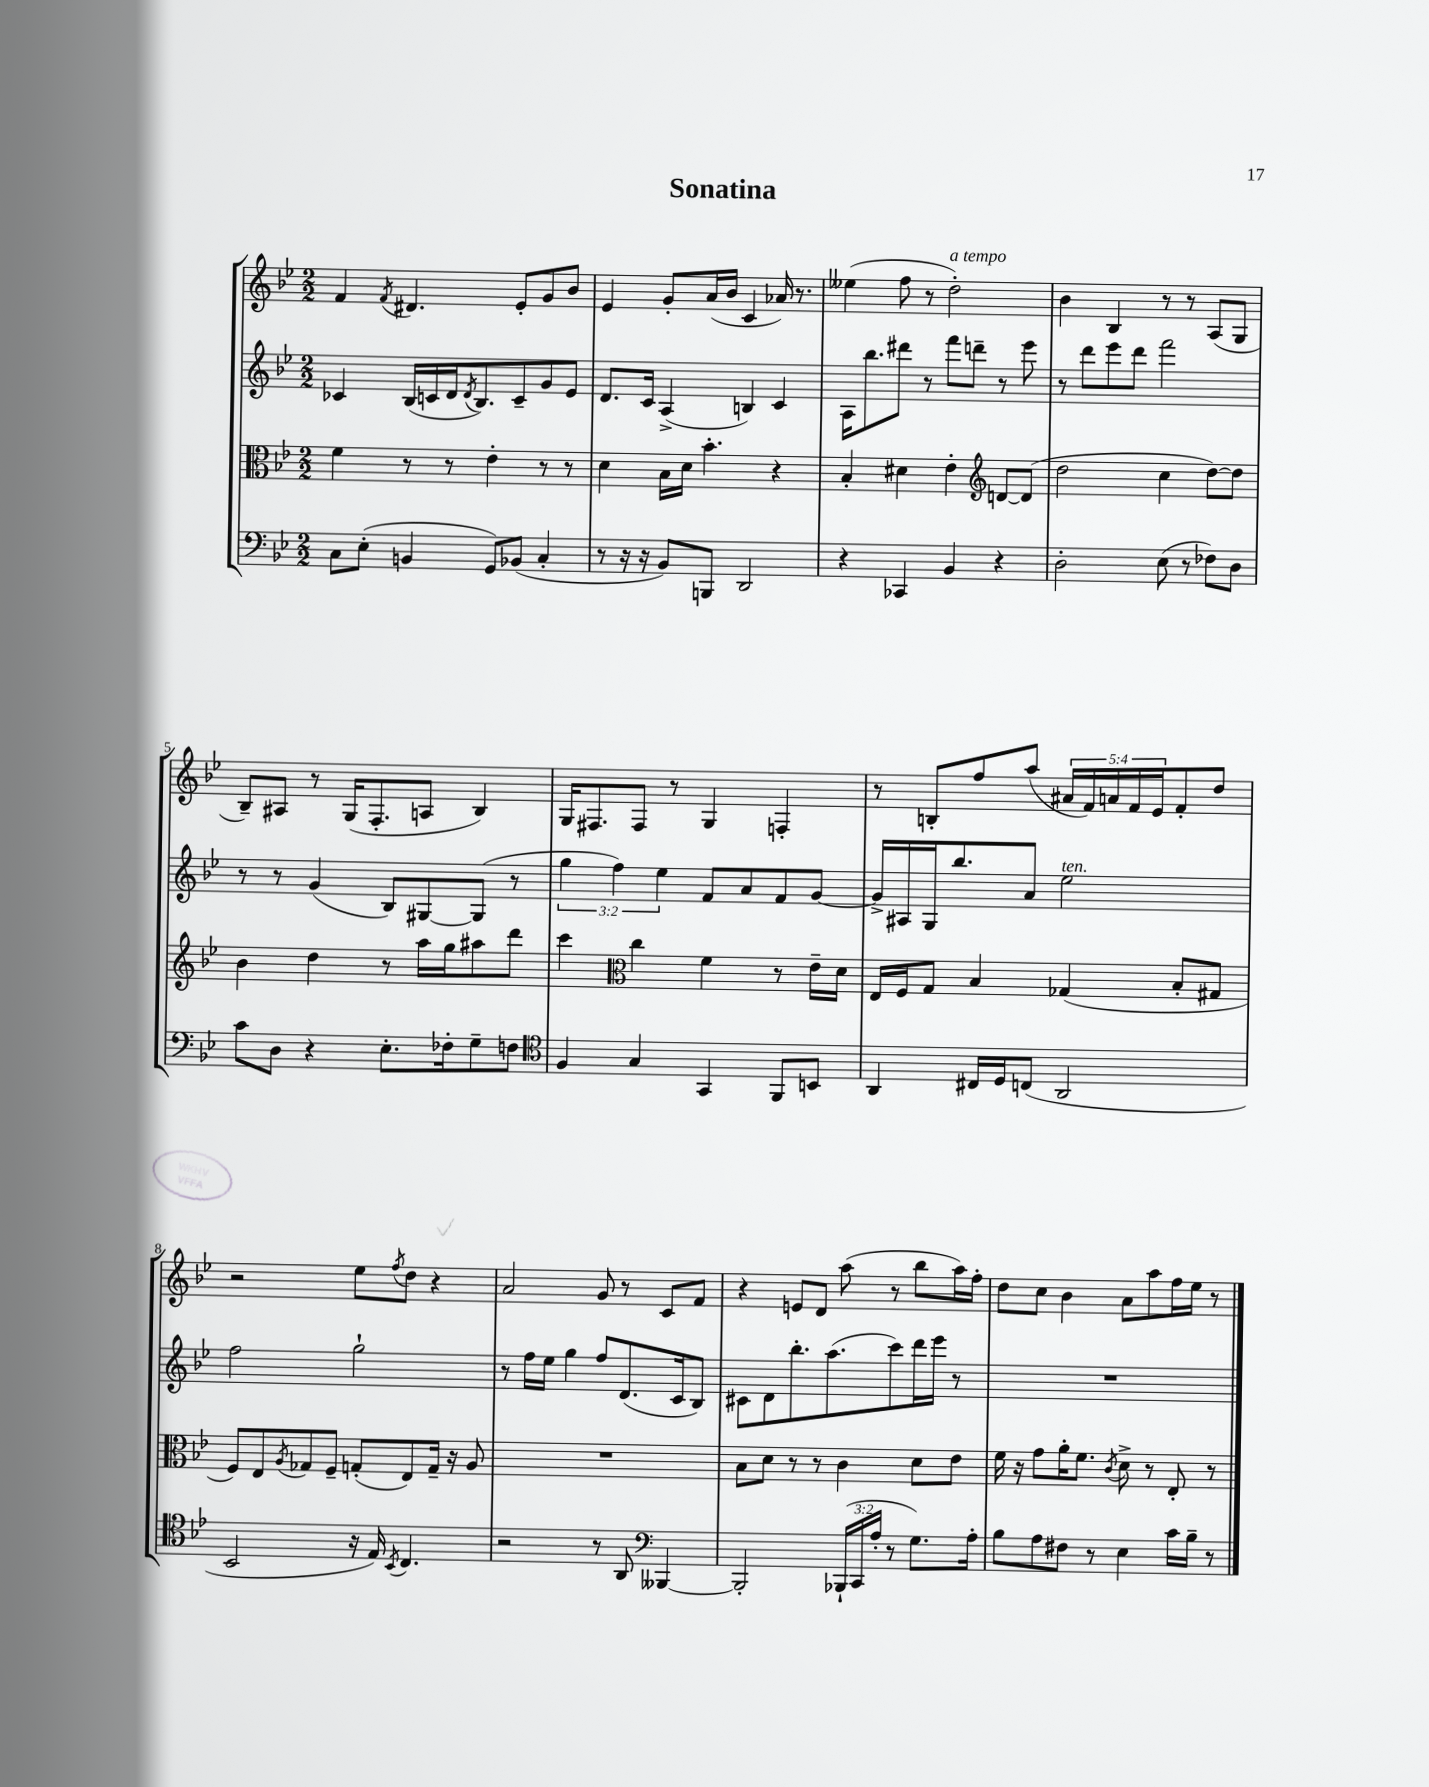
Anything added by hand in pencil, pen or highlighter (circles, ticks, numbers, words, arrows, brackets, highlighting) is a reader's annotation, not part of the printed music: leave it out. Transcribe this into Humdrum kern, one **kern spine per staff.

**kern	**kern	**kern	**kern
*staff4	*staff3	*staff2	*staff1
*clefF4	*clefC3	*clefG2	*clefG2
*k[b-e-]	*k[b-e-]	*k[b-e-]	*k[b-e-]
*M2/2	*M2/2	*M2/2	*M2/2
8C\L	4f\	4c-/	4f/
(8E-'\J	.	.	.
.	.	.	8qf/
4BB/	8r	(16B-/LL	4.d#/
.	.	16c/	.
.	8r	16d/J	.
.	.	8qd/	.
.	.	8.B-/)	.
8GG/L)	4e-'\	.	.
(8BB-/J	.	8c~/	8e-'/L
4C'/	8r	8g/	8g/
.	8r	8e-/J	8b-/J
=	=	=	=
8r	4d\	8.d/L	4e-/
16r	.	.	.
16r	.	16c/Jk	.
8BB-/L)	16B-\LL	(4A^/	8g'/L
.	16d\JJ	.	.
8BBB/J	4.b-'\	.	(16a/L
.	.	.	16b-/JJ
2DD/	.	4B/)	4c/
.	4r	4c/	16a-/)
.	.	.	8.r
=	=	=	=
4r	4B-'/	16A\LK	(4ee--\
.	.	8.bb-\	.
4CC-/	4d#\	8ddd#\J	8ff\
.	.	8r	8r
4BB-/	4e-'\	8fff\L	2dd'\)
.	.	8ddd~\J	.
*	*clefG2	*	*
4r	[8d/L	8r	.
.	(8d/]J	8eee-\	.
=	=	=	=
2D'\	2dd\	8r	4b-\
.	.	8ddd\L	.
.	.	8eee-\	4B-/
.	.	8ddd\J	.
(8E-\	4cc\	2fff\	8r
8r	.	.	8r
8F-\L)	[8dd\L)	.	(8A/L
8D\J	8dd\]J	.	8G/J
=	=	=	=
8c\L	4b-\	8r	8B-~/L)
8D\J	.	8r	8A#/J
4r	4dd\	(4g/	8r
.	.	.	(16G/LK
.	.	.	8.F'/
8.E-'\L	8r	8B-/L)	.
.	16aa\LL	[8G#/	8A/J
16F-'\k	16gg\J	.	.
8G~\	8aa#\	(8G#/]J	4B-/)
8F\J	8ddd\J	8r	.
=	=	=	=
*clefC4	*	*	*
4F/	4ccc\	6gg\	16G/LK
.	.	.	8.F#/
.	.	6ff\)	.
*	*clefC3	*	*
4G/	4cc\	.	8F#/J
.	.	6ee-\	.
.	.	.	8r
4GG/	4f\	8f/L	4G/
.	.	8a/	.
8FF/L	8r	8f/	4F'/
8BB/J	16e-~\LL	[8g/J	.
.	16d\JJ	.	.
=	=	=	=
4AA/	16E-/LL	16g^/]LL	8r
.	16F/J	16A#/	.
.	8G/J	16G/J	8B'/L
.	.	8.bb-/	.
16C#/LL	4B-/	.	8ff/
16D/J	.	.	.
(8C/J	.	8a/J	(8aa/J
2AA/	(4G-/	2ee-\	20a#/LL
.	.	.	20f/)
.	.	.	20a/
.	.	.	20f/
.	.	.	20e-/J
.	8B-'/L	.	8f'/
.	8G#/J	.	8dd/J
=	=	=	=
2BB-/	8F/L)	2ff\	2r
.	8E-/	.	.
.	8qA/	.	.
.	8G-/	.	.
.	8F~/J	.	.
16r	(8G'/L	2gg`\	8ee-\L
16E-/)	.	.	.
8qBB-/	.	.	8qff/
4.C/	8E-/)	.	8dd\J
.	16G~/Jk	.	4r
.	16r	.	.
.	8A/	.	.
=	=	=	=
2r	1r	8r	2a/
.	.	16ff\LL	.
.	.	16ee-\JJ	.
.	.	4gg\	.
8r	.	8ff/L	8g/
8AA/	.	(8.d/	8r
*clefF4	*	*	*
[4BBB--/	.	.	8c/L
.	.	16c/k	.
.	.	8B-/J)	8f/J
=	=	=	=
2BBB--'/]	8B-\L	8c#\L	4r
.	8d\J	8d\	.
.	8r	8.bb-'\	8e/L
.	8r	.	8d/J
.	.	(8.aa\	.
(24BBB-`/LL	4c\	.	(8aa\
24CC/	.	.	.
24A'/JJ	.	.	.
8r	.	8ccc\)	8r
8.G\L)	8d\L	16ddd\L	8bb-\L
.	.	16eee-\JJ	.
.	8e-\J	8r	16aa\L)
16A'\Jk	.	.	16ff'\JJ
=	=	=	=
8B-\L	16f\	1r	8dd\L
.	16r	.	.
8A\	8g\L	.	8cc\J
8F#\J	16a'\K	.	4b-\
.	8.f\J	.	.
8r	.	.	.
.	8qc/	.	.
4E-\	8d^\	.	8a\L
.	8r	.	8aa\
16c\LL	8E-'/	.	16ff\L
16B-~\JJ	.	.	16ee-\JJ
8r	8r	.	8r
==	==	==	==
*-	*-	*-	*-
